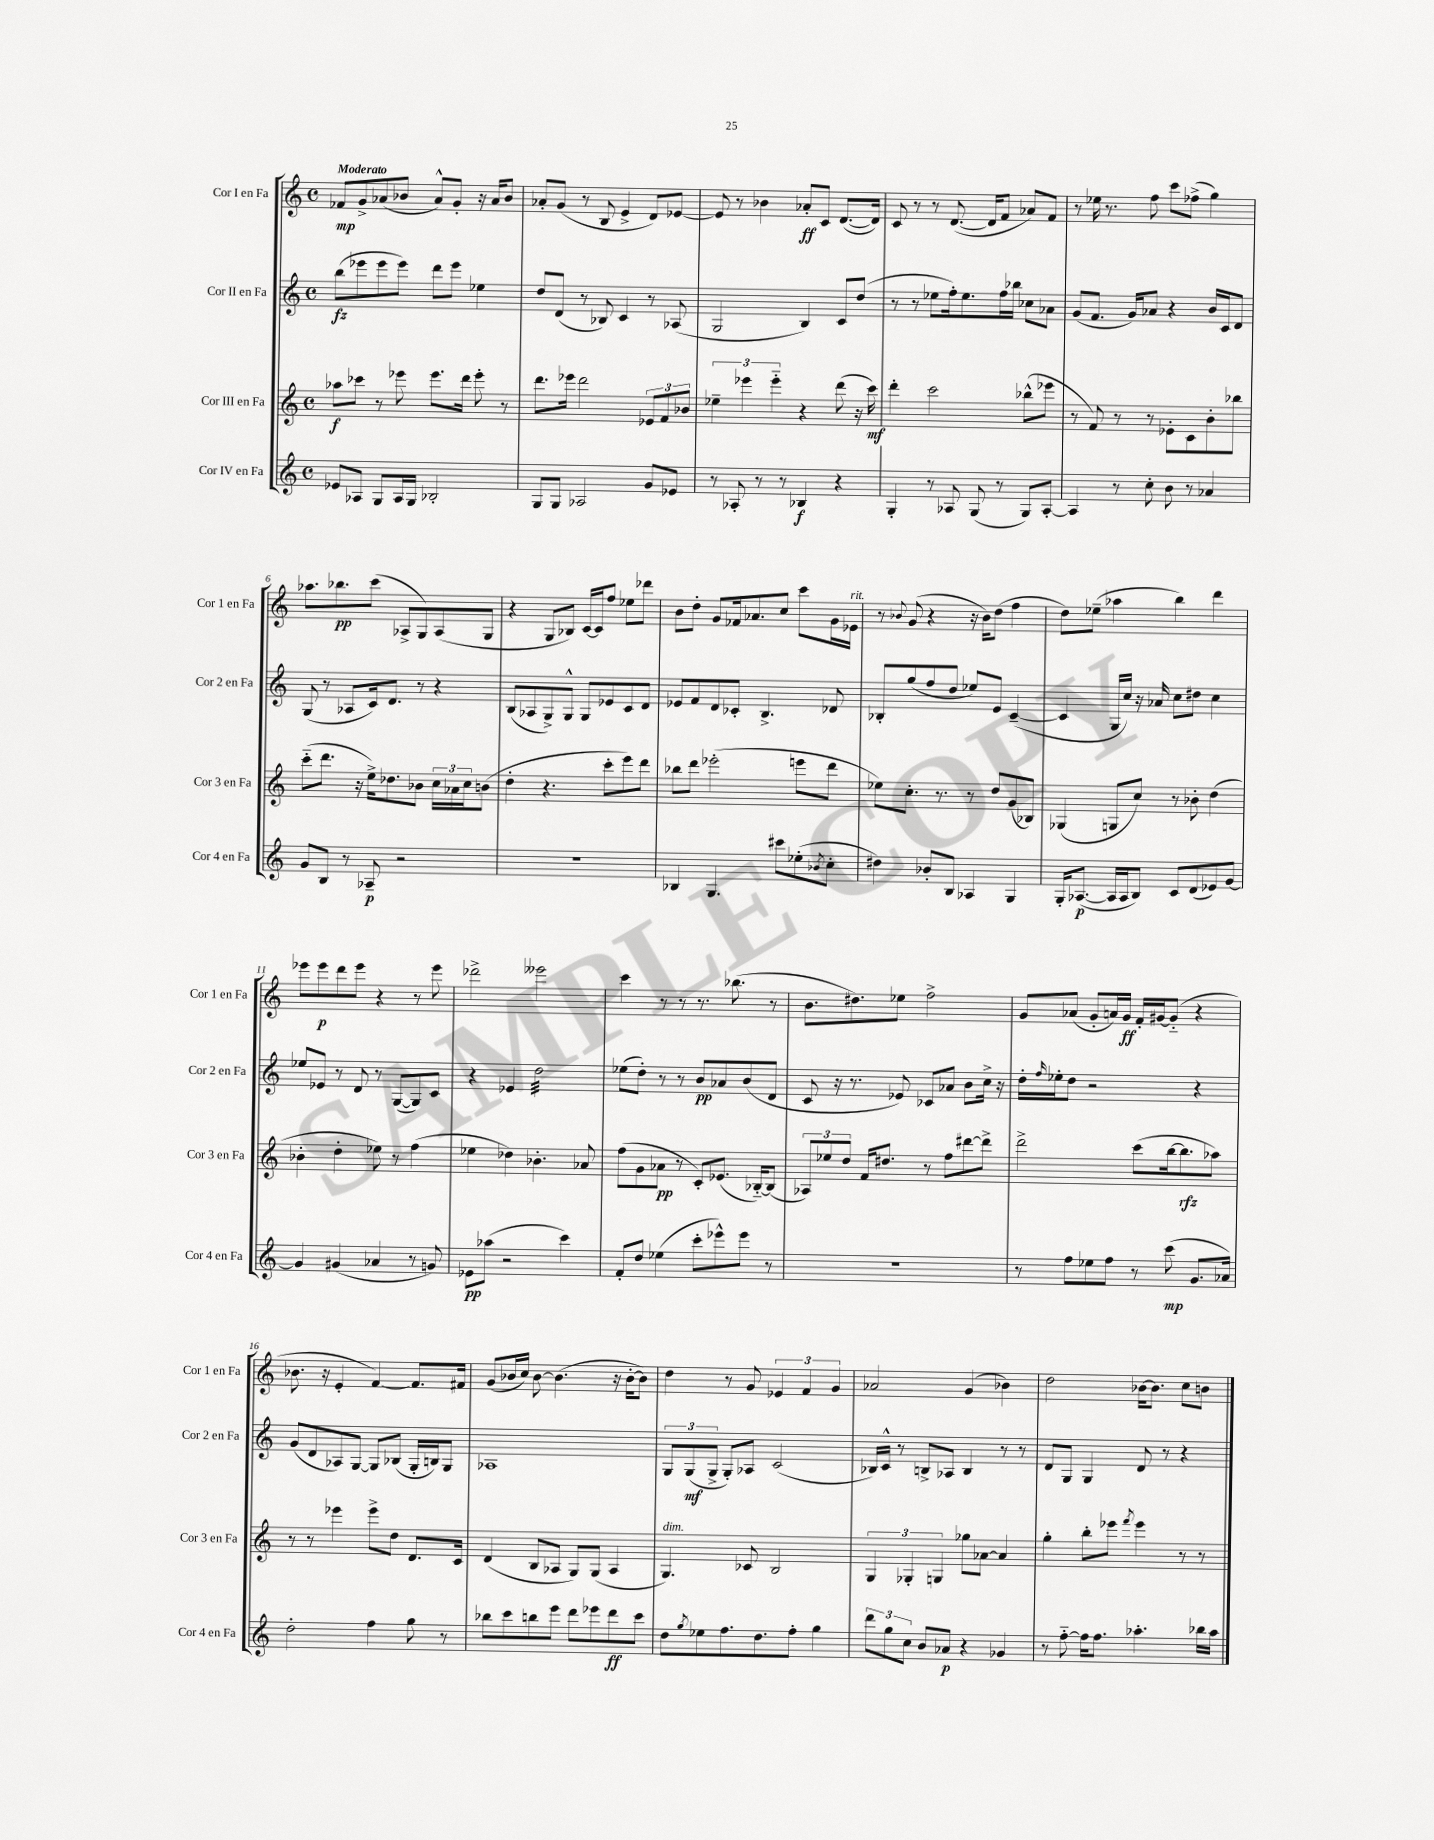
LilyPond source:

<<
\new StaffGroup <<
\new Staff = "s0" \with { instrumentName = "Cor I en Fa" shortInstrumentName = "Cor 1 en Fa" } {
    \clef treble \key c \major \defaultTimeSignature \time 4/4 \tempo "Moderato"
    fes'8\mp g'8-> aes'8( bes'8 aes'8-^) g'8-. r16 aes'16 bes'8 |
    aes'8-. g'8( r8 b8 e'4-> d'8) ees'8~ |
    ees'8 r8 bes'4 aes'8-.\ff c'8 d'8.~( d'16) |
    c'8 r8 r8 d'8.~( d'16 f'8 aes'8) f'8 |
    r8 ees''16 r8. f''8 c'''8 fes''8->( g''4) |
    aes''8. bes''8.\pp c'''8( aes8-> g8) aes8( g8 |
    r4 g8 bes8) c'16~ c'16 f''8 ees''8 des'''8 |
    b'8 d''8-. g'8 fes'16 aes'8. c''8 c'''8 g'16 ees'16^\markup { \italic "rit." } |
    r8 \appoggiatura { bes'8 } g'8( r4 r16 bes'16) d''8( f''4 |
    d''8) ees''8--( aes''4 b''4) d'''4 |
    ees'''8 ees'''8\p d'''8 ees'''8 r4 r8 ees'''8 |
    des'''2-> eeses'''2 |
    c'''4 r8 r8 r8. bes''8.( r8 |
    b'8. dis''8.) ees''8 f''2-> |
    g'8 aes'8( g'8-. a'16) g'16\ff f'16-. gis'16~ gis'8-_( r4 |
    bes'8. r16 e'4-. f'4~) f'8. fis'16 |
    g'8( bes'16 c''16) bes'8~ bes'4.( r16 bes'16~-. bes'8) |
    d''4 r8 g'8 \tuplet 3/2 { ees'4 f'4 g'4 } |
    aes'2 g'4( bes'4) |
    d''2 bes'16~ bes'8. c''8 b'8 \bar "|." |
}
\new Staff = "s1" \with { instrumentName = "Cor II en Fa" shortInstrumentName = "Cor 2 en Fa" } {
    \clef treble \key c \major \defaultTimeSignature \time 4/4
    b''8\fz( ees'''8 ees'''8 ees'''8) d'''8 ees'''8 ees''4 |
    d''8 d'8( r8 bes8) c'4 r8 aes8( |
    g2 b4) c'8 d''8( |
    r8 r8 ees''8 f''16-.) ees''8. f''16 bes''16 ces''8 aes'8 |
    g'8( f'8. g'16) aes'8 r4 b'16 c'16 d'8 |
    g8( r8 aes8 c'16) d'8. r8 r4 |
    b8( aes8 g8->) g8-^ g8 ees'8 c'8 d'8 |
    ees'8 f'8 d'8 ces'8-. b4.-> des'8 |
    bes8-. g''8( f''8 d''8 ees''8) e'8 c'4~--( |
    c'4 g16 c''16) r16 aes'16 c''8 dis''8 c''4 |
    ees''8 ees'8 r8 d'8 r8 g8~( g8) c'8 |
    r4 ees'4 d''2:32 |
    ees''8( d''8-.) r8 r8 b'8\pp aes'8 b'8( d'8 |
    c'8 r16 r8. ees'8) ces'8 aes'8 b'8 c''16-> r16 |
    d''16-. \grace { f''16 } ees''16-. d''8 r2 r4 |
    g'8( d'8 aes8) g8~ g8 bes8( g16-. b16) g8 |
    aes1 |
    \tuplet 3/2 { g8 g8\mf( g8-> } g8-.) aes8 c'2( |
    bes16) c'16-^ r8 b8-> aes8 b4 r8 r8 |
    d'8 g8 g4 d'8 r8 r4 \bar "|." |
}
\new Staff = "s2" \with { instrumentName = "Cor III en Fa" shortInstrumentName = "Cor 3 en Fa" } {
    \clef treble \key c \major \defaultTimeSignature \time 4/4
    aes''8\f ces'''8 r8 ees'''8 ees'''8. d'''16 ees'''8-. r8 |
    d'''8. ees'''16 d'''2 \tuplet 3/2 { ees'8 f'8 bes'8 } |
    \tuplet 3/2 { ees''4-- ees'''4 ees'''4-_ } r4 d'''8( r16 c'''16\mf) |
    d'''4-. c'''2 bes''8-^( ees'''8 |
    r8 f'8) r8 r8 ees'8-. c'8 b'8-. bes''8 |
    c'''8-_( d'''8. r16 e''16->) des''8. bes'8 \tuplet 3/2 { c''16 aes'16 c''16 } b'8( |
    d''4-. r4. c'''8-. e'''8) d'''8 |
    bes''8 d'''8 ees'''2-.( e'''8 d'''8 |
    ees''8) c''8.-. r8. r8 d''8 g'8( bes8) |
    ges4( g8 c''8) r8 bes'8-. d''4( |
    bes'4-. d''4-. ees''8) r8 f''4( |
    ees''4 des''4) bes'4.-. aes'8 |
    f''8( g'8 aes'8\pp r8 c'8-.) ees'8.( bes16~-_) bes8( |
    \tuplet 3/2 { aes8) ees''8 d''8 } f'16 dis''8. r8 f''8 dis'''8~ dis'''8-> |
    d'''2-> c'''8( b''16~ b''8.\rfz aes''8) |
    r8 r8 ees'''4 ees'''8-> d''8 d'8. c'16 |
    d'4( b8 aes8 g8) g8( aes4 |
    g4.^\markup { \italic "dim." }) ces'8 b2 |
    \tuplet 3/2 { g4 ges4-. g4 } ges''8 aes'8~ aes'4 |
    g''4-. b''8-. ees'''8 \acciaccatura { f'''8 } ees'''4 r8 r8 \bar "|." |
}
\new Staff = "s3" \with { instrumentName = "Cor IV en Fa" shortInstrumentName = "Cor 4 en Fa" } {
    \clef treble \key c \major \defaultTimeSignature \time 4/4
    ees'8 aes8 g8 aes16 g16 bes2-. |
    g8 g8 aes2 g'8 ees'8 |
    r8 aes8-. r8 r8 bes4\f r4 |
    g4-. r8 aes8 g8( r8 g8) aes8~-. |
    aes4 r8 c''8-. b'8 r8 aes'4 |
    g'8 b8 r8 aes8--\p r2 |
    R1 |
    bes4 g4. cis'''8 ees''8-.( \acciaccatura { bes'8 } c''8-. |
    dis''4) bes'8-. b8 aes4 g4 |
    g16-. aes8.~\p( aes16 aes16 b8) c'8 d'8( ees'8) g'8~ |
    g'4 gis'4( aes'4 r8 g'8) |
    ees'8\pp aes''8( r2 c'''4) |
    f'8-. d''8 ees''4( c'''8-. ees'''8-^) ees'''8 r8 |
    R1 |
    r8 f''8 ees''8 f''8 r8 c'''8\mp( g'8. aes'16) |
    d''2-. f''4 g''8 r8 |
    bes''8 c'''8 b''8 e'''8 d'''8 ees'''8 d'''8\ff c'''8 |
    d''8 \acciaccatura { g''8 } ees''8 f''8. d''8. f''8-. g''4 |
    \tuplet 3/2 { d'''8 g''8 c''8 } b'8 aes'8\p r4 ges'4 |
    r8 f''8~-_ f''16 f''8. aes''4.-. bes''16 aes''16 \bar "|." |
}
>>
>>
